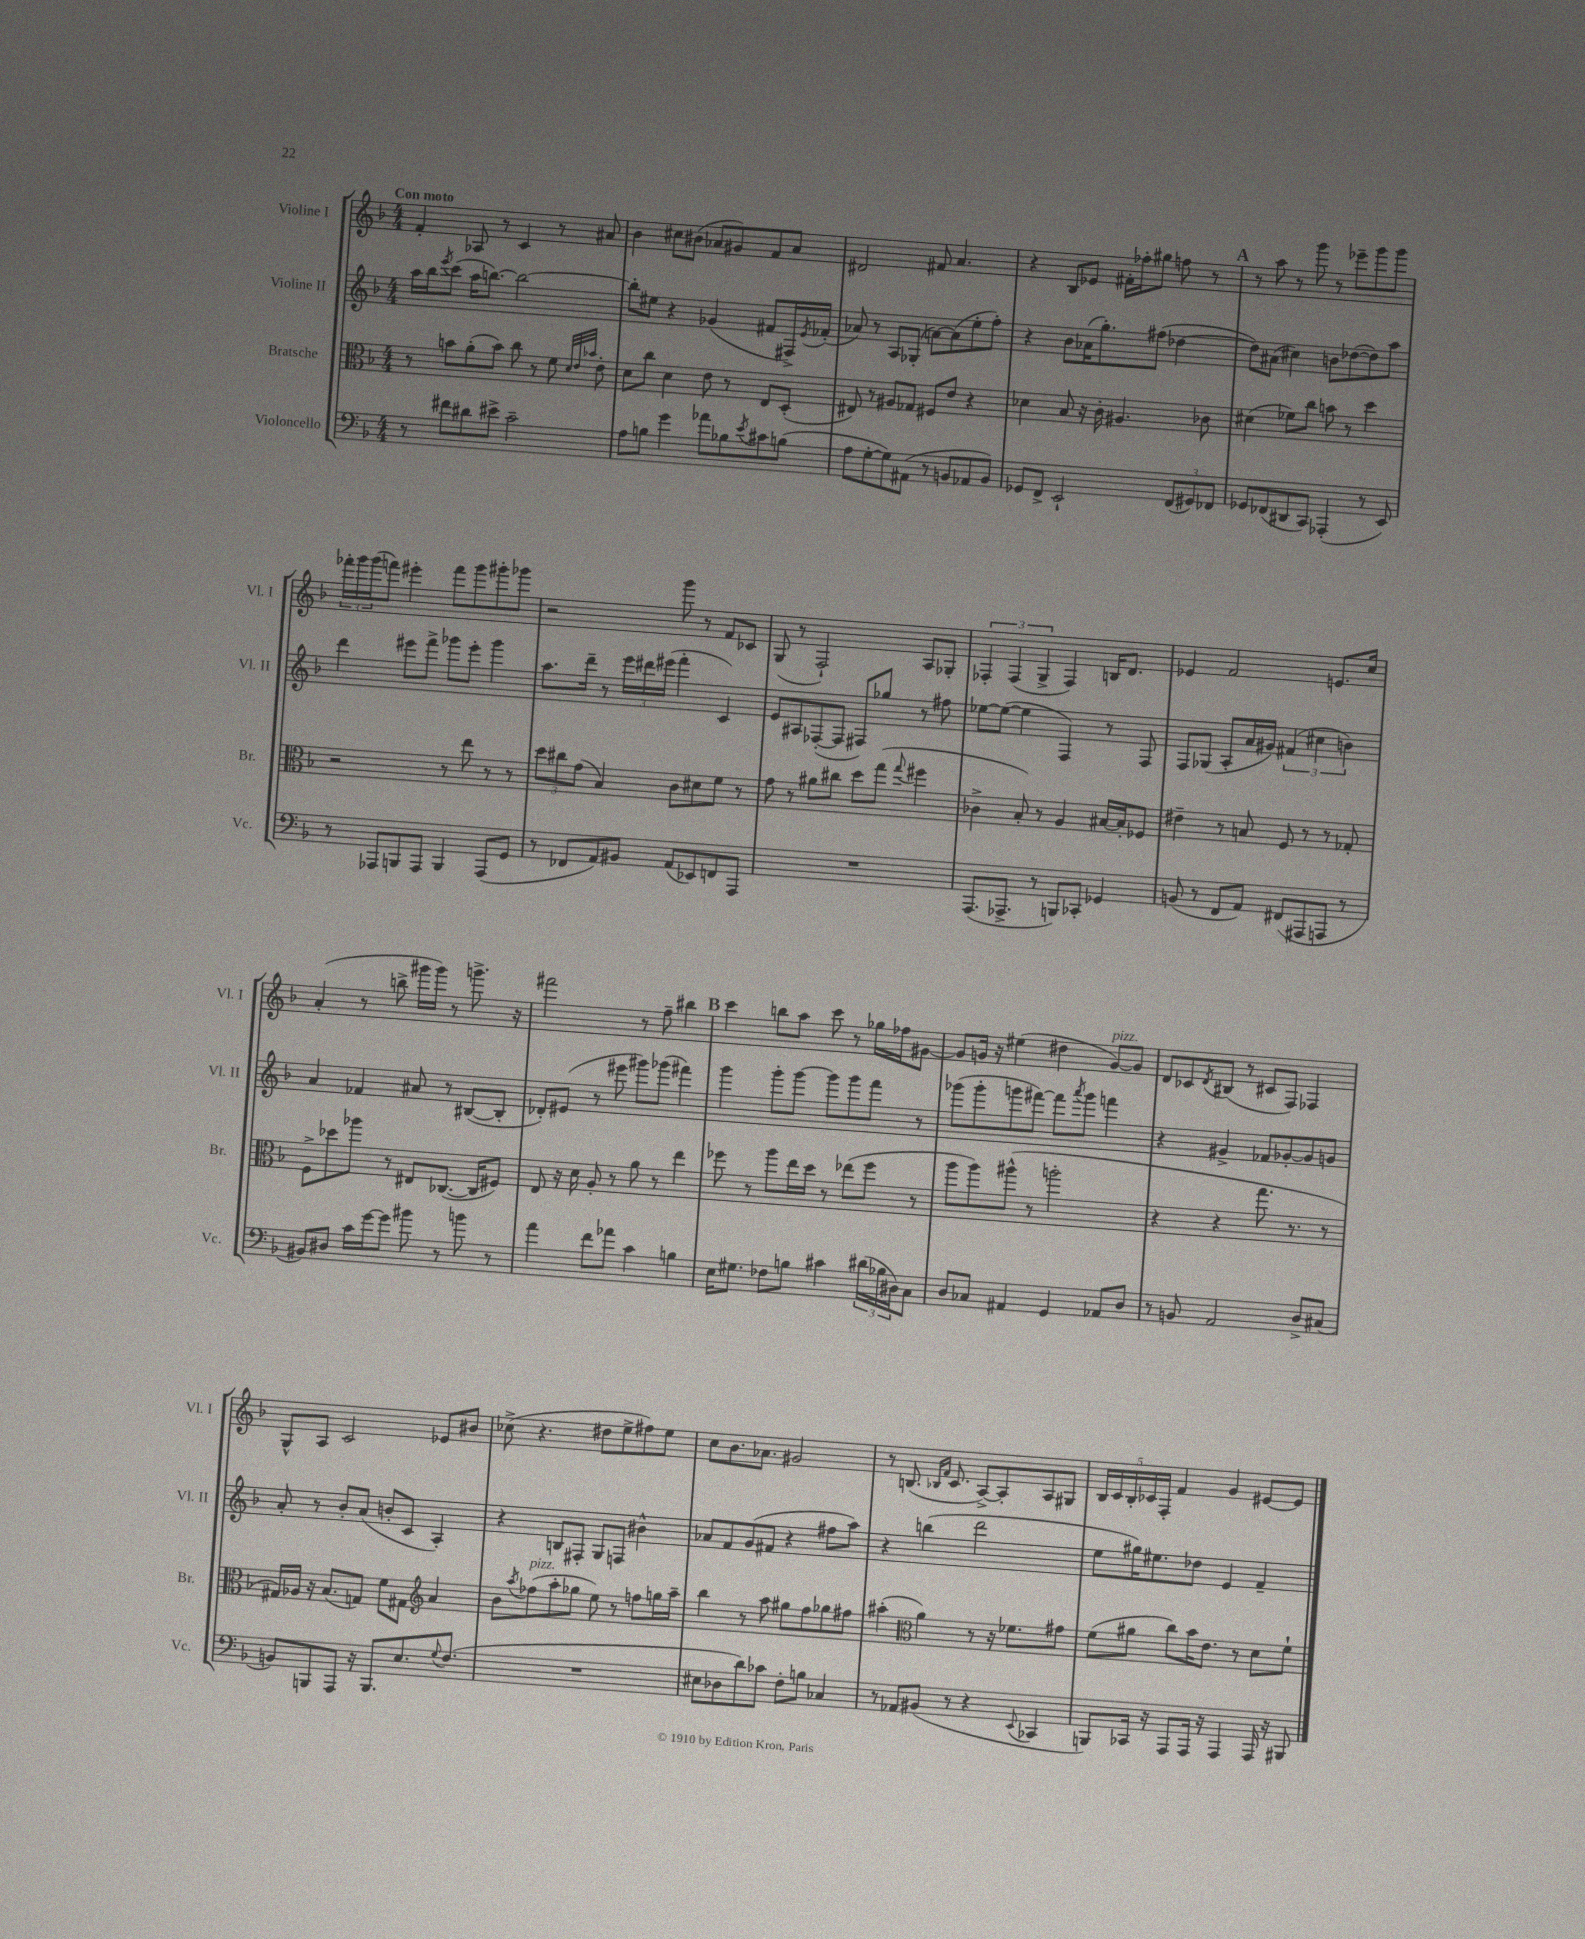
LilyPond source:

<<
\new StaffGroup <<
\new Staff = "s0" \with { instrumentName = "Violine I" shortInstrumentName = "Vl. I" } {
    \clef treble \key f \major \numericTimeSignature \time 4/4 \tempo "Con moto"
    f'4-. aes8 r8 c'4 r8 ais'8 |
    bes'4 cis''8 bis'8( aes'8 gis'8) f'8 aes'8 |
    dis'2 fis'8 a'4. |
    r4 bes8 ees'8 fis'16-. fes''16-. gis''8 f''8 r8 |
    \mark \markup { \bold "A" } r8 a''8 r8 g'''8 r8 ees'''8-- g'''8 g'''8 |
    \tuplet 3/2 { fes'''16-. g'''16 g'''16( } f'''8) eis'''4-. f'''8 g'''8 gis'''8-. ges'''8 |
    r2 g'''8 r8 f'8 ces'8 |
    g8( r8 f2-!) a8 ges8-. |
    \tuplet 3/2 { fes4-. fes4( g4-> } fes4) b16 d'8. |
    ees'4 f'2 e'8. c''16 |
    a'4-.( r8 b''8-> gis'''16 gis'''16) r8 g'''8.-> r16 |
    fis'''2 r8 f''8-- bis''4 |
    \mark \markup { \bold "B" } c'''4 b''8 a''8 c'''8 r8 ges''16 fes''16 gis'8~ |
    gis'8 g'16 r16 eis''4( dis''4 g'8~^\markup { \italic "pizz." }) g'8 |
    d'8 ces'8 \acciaccatura { d'8 } bis8( r8 cis'8 f8) fes4 |
    g8-^ a8 c'2 ees'8 bis'8 |
    ces''8->( r4. dis''8 e''8-> fis''8) e''8 |
    c''8 bes'8. aes'8. gis'2 |
    r8 b8.( \grace { bes16 f'16 } c'8. a8~->) a8-. a8 gis8 |
    \tuplet 5/4 { bes16 c'16 bes16-. ces'16 f16-. } f'4 g'4 eis'8~ eis'8 \bar "|." |
}
\new Staff = "s1" \with { instrumentName = "Violine II" shortInstrumentName = "Vl. II" } {
    \clef treble \key f \major \numericTimeSignature \time 4/4
    a''16 bes''16 \acciaccatura { e'''8 } c'''8( a''16 b''8.~) b''2~ |
    b''8-. eis''8 r4 ges'4( fis'8 fis16->) \acciaccatura { e'8 } fes'16-.( |
    aes'8) r8 a8 ges8-.( a'8~) a'8( e''8-. f''8-.) |
    r4 bes'8 aes'16( g''8.-.) fis''8( des''4~ |
    \mark \markup { \bold "A" } des''8) ais'8( cis''4) b'8 des''8~( des''8) a''8 |
    d'''4 eis'''8 f'''8-> ges'''8 eis'''8-. ges'''4 |
    a''8. d'''16-- r8 \tuplet 3/2 { e'''16 dis'''16 eis'''16( } f'''4-. c'4) |
    e'8 ais8 fes8~-.( fes8 fis8) ges''8 r8 fis''8 |
    ees''8~ ees''8~( ees''4 f4) r8 f8 |
    f8 ges8( a8-. a'16 gis'16) \tuplet 3/2 { fis'4( cis''4 b'4) } |
    a'4 fes'4 ais'8 r8 bis8~( bis8-. |
    des'8-.) eis'8( r8 eis'''8 gis'''8) ges'''8( fis'''4) |
    \mark \markup { \bold "B" } g'''4 g'''8-. g'''8~ g'''8 g'''8 f'''8 r8 |
    ges'''8( ges'''8-. g'''8 fis'''8~) fis'''8 \acciaccatura { a'''8 } g'''8 f'''4 |
    r4 gis'4-> fes'8 ges'8~-. ges'8 g'8 |
    a'8-. r8 bes'8-. a'8( b'8-. c'8 a4-.) |
    r4 b8 fis8-. g8 f8 bis'4-^ |
    aes'8 f'8 g'8( fis'8 r4 fis''8 a''8) |
    r4 b''4( d'''2 |
    e''8 gis''16) eis''8. des''8 e'4 f'4-- \bar "|." |
}
\new Staff = "s2" \with { instrumentName = "Bratsche" shortInstrumentName = "Br." } {
    \clef alto \key f \major \numericTimeSignature \time 4/4
    r8 b'8 a'8-.( b'8) c''8 r8 f'8 \grace { d'32 e'32 bes'32 } e'8-. |
    d'8 c''8 d'4 e'8 r8 e8 d8-.( |
    eis8) r8 ais8 ges8 fis8 e'8 r4 |
    des'4 bes8 r16 c'16-. ais4. ces'8 |
    \mark \markup { \bold "A" } dis'4( fes'8) c''8 b'8 r8 d''4 |
    r2 r8 e''8 r8 r8 |
    \tuplet 3/2 { d''8 cis''8 g'8( } bes4) c'8 dis'8 f'8 r8 |
    g'8 r8 ais'8 cis''8 d''8 g''8( \appoggiatura { g''8 } fis''4 |
    ces'4-> bes8-.) r8 a4 bis16~ bis16-. fes8 |
    eis'4-- r8 b8 f8 r8 r8 ges8-. |
    f8-> des''8 aes''8 r8 eis8 ces8.~( ces16 fis8) |
    e8 r16 d'16 a8-. r8 a'8 r8 e''4 |
    \mark \markup { \bold "B" } fes''8 r8 a''8 e''16 d''16 r8 ees''8( fes''8 r8 |
    a''8 a''8) ais''8-^( r8 a''2-. |
    r4 r4 g''8. r8. r8 |
    gis16) aes16 r16 bes8.( g8) f'8 gis8 \clef treble a'4 |
    bes'8 \acciaccatura { a''8 } fes''8^\markup { \italic "pizz." }( a''8-. ges''8 e''8) r8 f''8 g''16 a''16-- |
    bes''4 r8 a''8 gis''8 f''8 ges''8 fis''8 |
    ais''4-.( \clef alto a'4) r8 r16 fes'8. gis'8 |
    f'8( ais'8 c''8) bes'16 e'8. r8 d'8 f'8-! \bar "|." |
}
\new Staff = "s3" \with { instrumentName = "Violoncello" shortInstrumentName = "Vc." } {
    \clef bass \key f \major \numericTimeSignature \time 4/4
    r8 fis'8 dis'8 eis'8-> c'2-- |
    a8 b8 g'4 aes'8 bes8 \acciaccatura { e'8 } cis'8 b8( |
    a8 g8~-. g8) ais,8( r8 b,8 aes,8 b,8) |
    ges,8 f,8-> e,2-! \tuplet 3/2 { f,8( gis,8) fes,8 } |
    \mark \markup { \bold "A" } ges,8 fes,8( dis,8 c,8) aes,,4-.( r8 e,8) |
    r8 aes,,8 b,,8 aes,,8 b,,4 aes,,8( g,8 |
    r8 fes,8 a,8) bis,8 a,8( ees,8) f,8 a,,8 |
    R1 |
    a,,8.( aes,,8.-> r8 b,,8) ces,8-. ges,4 |
    b,8( r8 f,8 a,8) fis,8( ais,,8 a,,8 r8 |
    bis,8) dis8 c'16 g'16~ g'8 bis'8 r8 b'8 r8 |
    a'4 f'8 aes'8 c'4 b4 |
    \mark \markup { \bold "B" } e16 gis8. fes8 b8 cis'4 \tuplet 3/2 { dis'16( bes16 dis16) } c8 |
    d8 ces8 ais,4 g,4 aes,8 d8 |
    r8 b,8 a,2 d8-> cis8( |
    b,8) b,,8 a,,8 r16 b,,8. e8. \appoggiatura { g8 } f8.( |
    R1 |
    eis8 des8 d'8) ces'8 f8-. b8 ces4 |
    r8 aes,8 bis,8( r8 r4 \appoggiatura { e,8 } ces,4 |
    b,,8) ces,16 r16 a,,8 a,,16 r16 a,,4 a,,16 r16 bis,,8 \bar "|." |
}
>>
>>
\layout { \context { \Score \remove "Bar_number_engraver" } }
